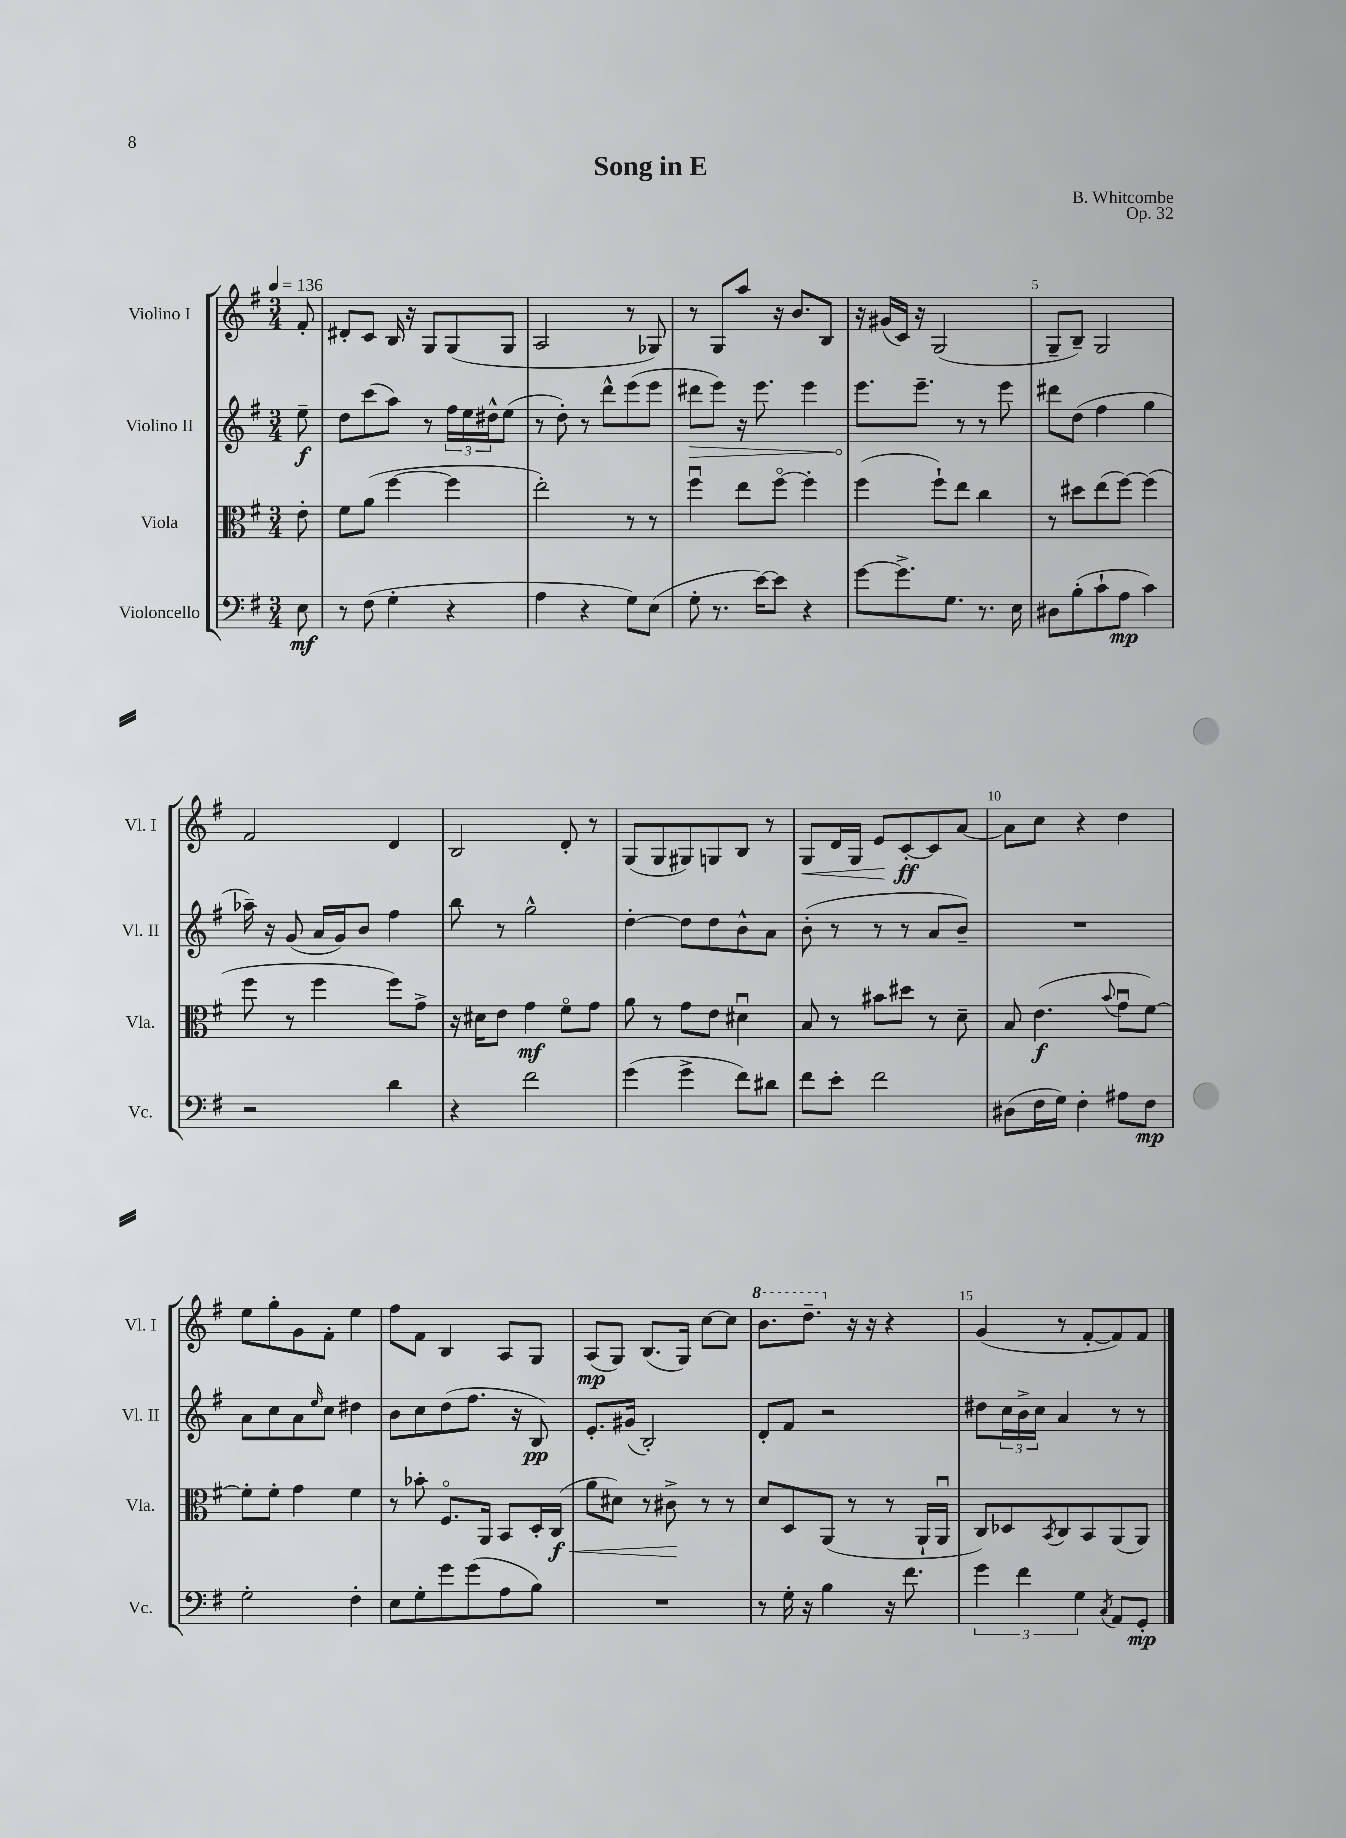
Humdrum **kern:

**kern	**dynam	**kern	**dynam	**kern	**dynam	**kern	**dynam
*part4	*part4	*part3	*part3	*part2	*part2	*part1	*part1
*staff4	*staff4	*staff3	*staff3	*staff2	*staff2	*staff1	*staff1
*I"Violoncello	*	*I"Viola	*	*I"Violino II	*	*I"Violino I	*
*I'Vc.	*	*I'Vla.	*	*I'Vl. II	*	*I'Vl. I	*
*clefF4	*	*clefC3	*	*clefG2	*	*clefG2	*
*k[f#]	*	*k[f#]	*	*k[f#]	*	*k[f#]	*
*M3/4	*	*M3/4	*	*M3/4	*	*M3/4	*
*MM136	*	*MM136	*	*MM136	*	*MM136	*
=	=	=	=	=	=	=	=
8E\	mf	8e'\	.	8ee~\	f	8f#'/	.
=1	=1	=1	=1	=1	=1	=1	=1
8r	.	8f#\L	.	8dd\L	.	8d#X'/L	.
(8F#\	.	(8a\J	.	(8ccc\	.	8c/J	.
4G'\	.	[4ff#\	.	8aa\J)	.	16B/	.
.	.	.	.	.	.	16r	.
.	.	.	.	8r	.	8G/L	.
4r	.	4ff#\]	.	24ff#\LL	.	(8G/	.
.	.	.	.	24ee\	.	.	.
.	.	.	.	24dd#X^^\J	.	.	.
.	.	.	.	(8ee\J	.	8G/J	.
=2	=2	=2	=2	=2	=2	=2	=2
4A\	.	2ee'\)	.	8r	.	2A/	.
.	.	.	.	8dd'\)	.	.	.
4r	.	.	.	8r	.	.	.
.	.	.	.	8ddd^^\L	.	.	.
8G\L)	.	8r	.	(8eee\	.	8r	.
(8E\J	.	8r	.	8eee\J	.	8G-X/)	.
=3	=3	=3	=3	=3	=3	=3	=3
!	!	!	!	!	!LO:HP:b	!	!
8G'\	.	4ff#u\	.	8ddd#X\L	>	8r	.
8.r	.	.	.	8eee\J)	.	8G/L	.
.	.	8ee\L	.	16r	.	8aa/J	.
[16e\KL)	.	.	.	8.eee\	.	.	.
8e\J]	.	[8ff#\J	.	.	.	16r	.
.	.	.	.	.	.	8.b/L	.
4r	.	4ff#'\]	.	4eee\	.	.	.
.	.	.	.	.	.	8B/J	.
=4	=4	=4	=4	=4	=4	=4	=4
[8g\L	.	(4ff#\	.	8.eee\L	.	16r	.
.	.	.	.	.	.	(16g#X/LL	.
8.g^\]	.	.	.	.	.	16c/JJ)	.
.	.	.	.	8.eee~\J	]	16r	.
.	.	8ff#`\L)	.	.	.	(2G/	.
8.G\J	.	.	.	.	.	.	.
.	.	8ee\J	.	8r	.	.	.
8.r	.	4cc\	.	8r	.	.	.
.	.	.	.	8eee\	.	.	.
16E\	.	.	.	.	.	.	.
=5	=5	=5	=5	=5	=5	=5	=5
8D#X\L	.	8r	.	8ddd#X\L	.	8G~/L	.
(8B'\	.	8dd#X\L	.	(8dd\J	.	8B~/J)	.
8c`\	.	(8ee\	.	4ff#\	.	2G/	.
8A\J	mp	[8ff#\J)	.	.	.	.	.
4c\)	.	(4ff#\]	.	4gg\	.	.	.
!!LO:LB:g=z
=6	=6	=6	=6	=6	=6	=6	=6
2r	.	8ff#\	.	16aa-X~\)	.	2f#/	.
.	.	.	.	16r	.	.	.
.	.	8r	.	(8g/	.	.	.
.	.	4ff#\	.	16a/LL	.	.	.
.	.	.	.	16g/J)	.	.	.
.	.	.	.	8b/J	.	.	.
4d\	.	8ff#\L)	.	4ff#\	.	4d/	.
.	.	8g^\J	.	.	.	.	.
=7	=7	=7	=7	=7	=7	=7	=7
4r	.	16r	.	8bb\	.	2B/	.
.	.	16d#X\KL	.	.	.	.	.
.	.	8e\J	.	8r	.	.	.
2f#\	.	4g\	mf	2gg^^\	.	.	.
.	.	8f#\L	.	.	.	8d'/	.
.	.	8g\J	.	.	.	8r	.
=8	=8	=8	=8	=8	=8	=8	=8
(4g\	.	8a\	.	[4dd'\	.	(8G/L	.
.	.	8r	.	.	.	8G/	.
4g^\	.	8g\L	.	8dd\L]	.	8G#X/)	.
.	.	8e\J	.	8dd\	.	8Gn/	.
8f#\L)	.	4d#Xu\	.	8b^^\	.	8B/J	.
8d#X\J	.	.	.	8a\J	.	8r	.
=9	=9	=9	=9	=9	=9	=9	=9
!	!	!	!	!	!	!	!LO:HP:b
8f#\L	.	8B/	.	(8b'\	.	8G/L	<
8e'\J	.	8r	.	8r	.	16d/L	.
.	.	.	.	.	.	16G/JJ	.
2f#\	.	8b#X\L	.	8r	.	8e/L	.
.	.	8dd#X\J	.	8r	.	[8c'/	[ ff
.	.	8r	.	8a/L	.	8c/]	.
.	.	8d~\	.	8b~/J)	.	[8a/J	.
=10	=10	=10	=10	=10	=10	=10	=10
(8D#X\L	.	8B/	.	2.r	.	8a\L]	.
16F#\L	.	(4.e\	f	.	.	8cc\J	.
16G\JJ)	.	.	.	.	.	.	.
4F#'\	.	.	.	.	.	4r	.
.	.	8qqb/	.	.	.	.	.
8A#X\L	.	8gu\L	.	.	.	4dd\	.
8F#\J	mp	[8f#\J)	.	.	.	.	.
!!LO:LB:g=z
=11	=11	=11	=11	=11	=11	=11	=11
2G'\	.	8f#'\L]	.	8a\L	.	8ee\L	.
.	.	8f#'\J	.	8cc\	.	8gg'\	.
.	.	4g\	.	8a\	.	8g\	.
.	.	.	.	16qqee/	.	.	.
.	.	.	.	8cc\J	.	8f#'\J	.
4F#'\	.	4f#\	.	4dd#X\	.	4ee\	.
=12	=12	=12	=12	=12	=12	=12	=12
8E\L	.	8r	.	8b\L	.	8ff#\L	.
8G'\	.	8b-X'\	.	8cc\	.	8f#\J	.
8g\	.	8.F#/L	.	(8dd\	.	4B/	.
(8g\	.	.	.	8.ff#\J	.	.	.
.	.	16AA/Jk	.	.	.	.	.
8A\	.	8BB/L	.	.	.	8A/L	.
.	.	.	.	16r	.	.	.
8B\J)	.	16D'/L	.	8B/)	pp	8G/J	.
!	!	!	!LO:HP:b	!	!	!	!
.	.	(16C/JJ	< f	.	.	.	.
=13	=13	=13	=13	=13	=13	=13	=13
2.r	.	8a\L	.	8.e'/L	.	(8A/L	mp
.	.	8d#X\J)	.	.	.	8G/J)	.
.	.	.	.	(16g#X/Jk	.	.	.
.	.	8r	.	2B'/)	.	(8.B/L	.
.	.	8c#X^\	.	.	.	.	.
.	.	.	.	.	.	16G/Jk)	.
.	.	8r	[	.	.	[8cc\L	.
.	.	8r	.	.	.	8cc\J]	.
=14	=14	=14	=14	=14	=14	=14	=14
*	*	*	*	*	*	*8va	*
8r	.	8d/L	.	8d'/L	.	8.bb\L	.
16G'\	.	8D/	.	8f#/J	.	.	.
16r	.	.	.	.	.	8.ddd~\J	.
4B\	.	(8AA/J	.	2r	.	.	.
*	*	*	*	*	*	*X8va	*
.	.	8r	.	.	.	16r	.
.	.	.	.	.	.	16r	.
16r	.	8r	.	.	.	4r	.
8.f#\	.	.	.	.	.	.	.
.	.	16AA`/LL	.	.	.	.	.
.	.	16AAu/JJ	.	.	.	.	.
=15	=15	=15	=15	=15	=15	=15	=15
6g\	.	8C/L)	.	8dd#X\L	.	(4g/	.
.	.	8D-X/	.	24cc\L	.	.	.
6f#\	.	.	.	24b^\	.	.	.
.	.	.	.	24cc\JJ	.	.	.
.	.	8qBB/	.	.	.	.	.
.	.	8C/	.	4a/	.	8r	.
6G\	.	.	.	.	.	.	.
.	.	8BB/	.	.	.	[8f#'/L	.
8qC/	.	.	.	.	.	.	.
8AA/L	.	(8AA/	.	8r	.	8f#/])	.
8GG'/J	mp	8AA/J)	.	8r	.	8f#/J	.
==	==	==	==	==	==	==	==
*-	*-	*-	*-	*-	*-	*-	*-
